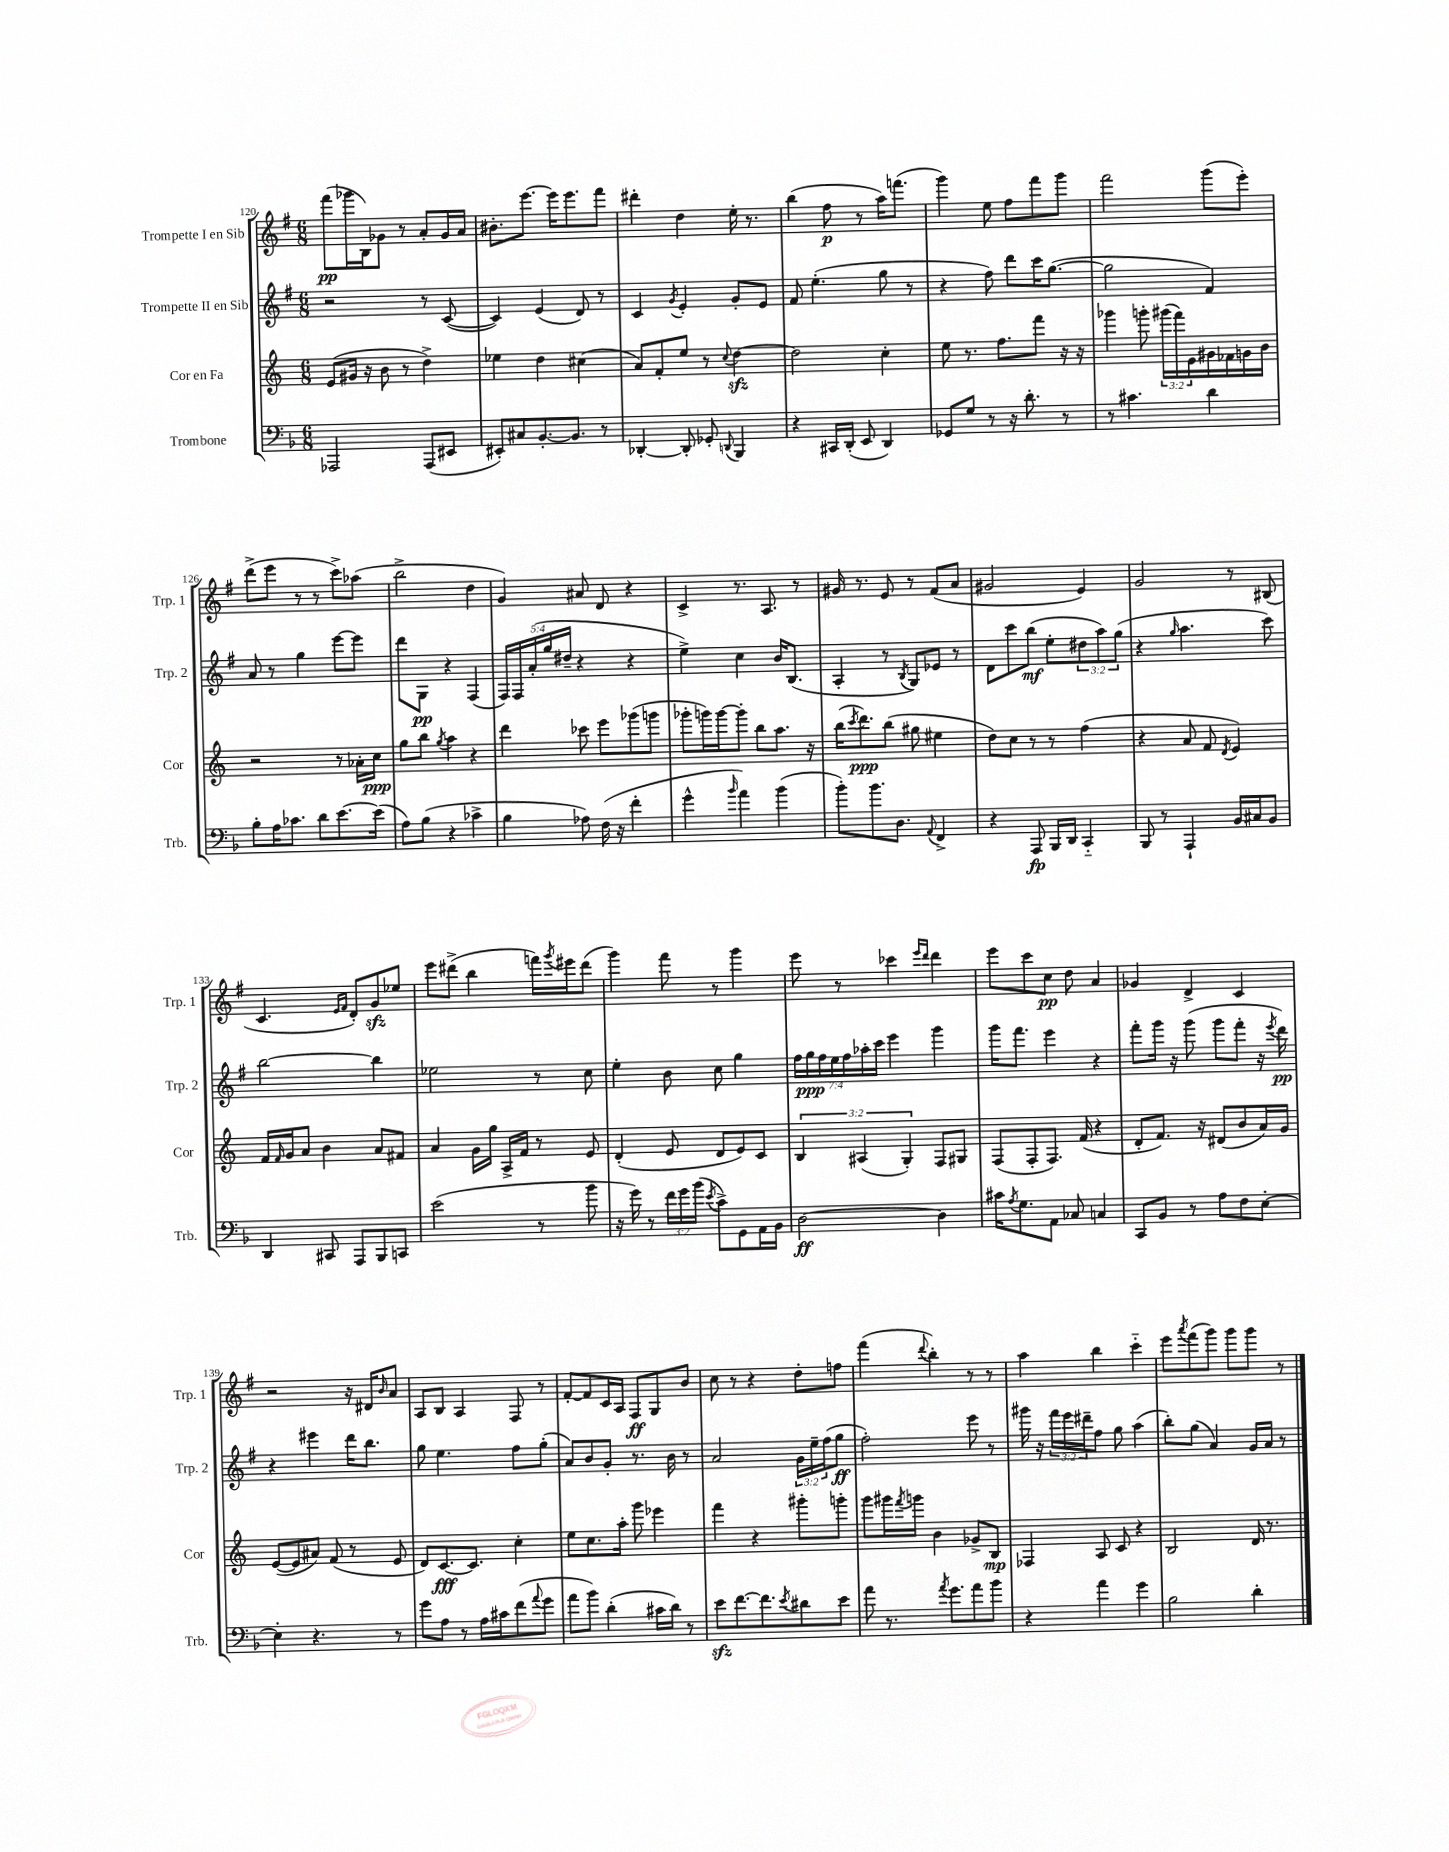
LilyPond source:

<<
\new StaffGroup <<
\new Staff = "s0" \with { instrumentName = "Trompette I en Sib" shortInstrumentName = "Trp. 1" } {
    \clef treble \key g \major \numericTimeSignature \time 6/8
    fis'''8\pp( ges'''16 b16) ges'8 r8 a'8-. ges'16 a'16 |
    bis'8.-. e'''8.~ e'''16 e'''8. fis'''8 |
    dis'''4-. d''4 e''16-. r8. |
    b''4( fis''8\p r8 a''16) f'''8.( |
    g'''4) e''8 fis''8 fis'''8 g'''8 |
    fis'''2 g'''8( e'''8-.) |
    d'''8->( e'''8 r8 r8 c'''8->) aes''8( |
    b''2-> d''4 |
    g'4) ais'8 d'8 r4 |
    c'4-> r8. a8. r8 |
    gis'16 r8. e'8 r8 fis'8( a'8 |
    gis'2 e'4) |
    g'2 r8 bis8( |
    c'4. \grace { e'16 fis'16 } d'8-.) g'8\sfz ees''8 |
    e'''8 dis'''8->( b''4 f'''16) \acciaccatura { g'''8 } eis'''16 dis'''8( |
    g'''4) fis'''8 r8 g'''4 |
    e'''8 r8 ces'''4 \grace { e'''16 d'''16 } d'''4 |
    e'''8 c'''8 c''8\pp d''8 a'4 |
    ges'4 d'4-> c'4 |
    r2 r16 dis'16 \grace { b'16 } a'8 |
    a8 b8 a4 fis8 r8 |
    fis'8~-. fis'8 c'16 a16 fis8\ff g8 b'8 |
    c''8 r8 r4 d''8-. f''8 |
    fis'''4( \appoggiatura { d'''8 } b''4-.) r8 r8 |
    a''4 b''4 c'''4-_ |
    e'''8 \acciaccatura { a'''8 } fis'''8( g'''8) g'''8 g'''8 r8 \bar "|." |
}
\new Staff = "s1" \with { instrumentName = "Trompette II en Sib" shortInstrumentName = "Trp. 2" } {
    \clef treble \key g \major \numericTimeSignature \time 6/8 \override Staff.TupletNumber.text = #tuplet-number::calc-fraction-text
    r2 r8 c'8~( |
    c'4) e'4( d'8) r8 |
    c'4 \acciaccatura { g'8 } e'4-. g'8-. e'8 |
    fis'8 e''4.-.( g''8 r8 |
    r4 fis''8) d'''8 c'''16 g''8.~( |
    g''2 fis'4) |
    a'8 r8 g''4 e'''8~ e'''8 |
    d'''8 g8\pp r4 fis4( |
    \tuplet 5/4 { fis16) fis16 a'16-.( g''16 dis''16-- } r4 r4 |
    e''4->) c''4 b'16 b8.( |
    a4-. r8 \acciaccatura { b8 } g8) ees'8 r8 |
    d'8 c'''8 b''8\mf( e''8-. \tuplet 3/2 { dis''8 a''8) g''8( } |
    r4 \grace { g''16 } a''4. c'''8) |
    b''2~ b''4 |
    ees''2 r8 c''8 |
    e''4-. b'8 c''8 g''4 |
    \tuplet 7/4 { fis''16 g''16\ppp fis''16 e''16 fis''16 aes''16-. c'''16 } e'''4 g'''4 |
    g'''16 fis'''8. e'''4 r4 |
    fis'''8-. g'''16 r16 g'''8( g'''8 fis'''8-. r16 \acciaccatura { e'''8 } d'''16\pp) |
    r4 eis'''4 d'''16 b''8. |
    g''8 e''4. fis''8 g''8-.( |
    a'8) b'8 g'8-. r8. b'16 r8 |
    a'2 \tuplet 3/2 { g'16 e''16-- fis''16( } g''8\ff |
    fis''2-.) e'''8 r8 |
    gis'''16 r16 \tuplet 3/2 { fis'''16 e'''16 dis'''16-- } fis''8 g''8 a''4( |
    b''8-.) g''8( a'4) g'16 a'16 r8 \bar "|." |
}
\new Staff = "s2" \with { instrumentName = "Cor en Fa" shortInstrumentName = "Cor" } {
    \clef treble \key c \major \numericTimeSignature \time 6/8 \override Staff.TupletNumber.text = #tuplet-number::calc-fraction-text
    e'8( gis'16 r16 b'8 r8 d''4->) |
    ees''4 d''4 cis''4( |
    a'8) f'8-. e''8 r8 \appoggiatura { c''8 } d''4~\sfz |
    d''2 c''4-. |
    e''8 r8. f''8. f'''8 r16 r16 |
    ges'''4 g'''8-. \tuplet 3/2 { gis'''16( f'''16) e'16 } gis'16 fes'16 g'16 b'16 |
    r2 r8 aes'16-. c''16\ppp |
    g''8 b''8 \acciaccatura { g''8 } a''4 r4 |
    d'''4 ces'''8 e'''8 ges'''8( g'''8 |
    ges'''8-. g'''16) g'''16~ g'''8-. b''8 a''8. r16 |
    b''16( \acciaccatura { c'''8 } d'''8.\ppp) b''8( gis''8 eis''4 |
    d''8) c''8 r8 r8 f''4( |
    r4 a'8 f'8 \acciaccatura { d'8 } e'4) |
    f'16 \grace { f'16 } g'16 a'8 b'4 a'8 fis'8 |
    a'4 g'16 g''16 a16-> f'16 r8 e'8 |
    d'4-.( e'8 d'8 e'8) c'8 |
    \tuplet 3/2 { b4 ais4( g4-.) } f8 gis8 |
    f8( f8-. f8.) f'16( r4 |
    d'8-. f'8.) r16 dis'8( b'8 a'16) g'16 |
    e'8~( e'8 ais'8) f'8( r8 e'8 |
    d'8) c'8.~\fff c'8. c''4-. |
    e''8 c''8. a''16-. g'''8 ees'''4 |
    f'''4 r4 gis'''8-. g'''8-. |
    g'''8 gis'''16 \acciaccatura { f'''8 } g'''16 b'4 ges'8-> b8\mp |
    fes4 a8 c'8 r4 |
    b2 d'16 r8. \bar "|." |
}
\new Staff = "s3" \with { instrumentName = "Trombone" shortInstrumentName = "Trb." } {
    \clef bass \key f \major \numericTimeSignature \time 6/8 \override Staff.TupletNumber.text = #tuplet-number::calc-fraction-text
    aes,,2 aes,,8( eis,8 |
    eis,8-.) cis8 bes,8.~-. bes,8. r8 |
    des,4~-. des,8-. ges,8-. \appoggiatura { d,8 } bes,,4 |
    r4 cis,16 d,16-.( e,8 d,4) |
    ges,8 g8 r8 r16 d'8.-. r8 |
    r8 cis'4. d'4 |
    bes8-. a16 ces'8. d'8 e'8.~ e'16( |
    a8) bes8( r4 ces'4-> |
    bes4 aes8) f16( r16 f'4-. |
    g'4-^ \grace { bes'16 } a'4) bes'4( |
    bes'8-.) bes'8. d8. \appoggiatura { a,8 } f,4-> |
    r4 a,,8\fp bes,,16 d,16 c,4-_ |
    bes,,8 r8 a,,4-! bes,16 cis16 bes,8 |
    d,4 cis,8 a,,8 bes,,8 c,8 |
    e'2( r8 bes'8 |
    r16 g'16) r8 \tuplet 3/2 { f'16 g'16 bes'16( } \acciaccatura { e'8 } c'8->) g,8 a,16 bes,16 |
    d2~\ff d4 |
    cis'16 \acciaccatura { a8 } g8. a,8 ces8 c4 |
    c,8 bes,8 r8 a8 f8 e8~-. |
    e4-. r4. r8 |
    g'8 a8 r8 a16 cis'16 f'8( \appoggiatura { a'8 } g'8 |
    a'8 bes'8) d'4-.( cis'16 d'16) r8 |
    e'8\sfz f'8.~ f'8. \acciaccatura { e'8 } dis'8 e'8 |
    a'8 r8. \acciaccatura { a'8 } g'8. a'8 bes'8 |
    r4 a'4 g'4 |
    bes2 d'4-. \bar "|." |
}
>>
>>
\layout { \context { \Score currentBarNumber = #120 } }
